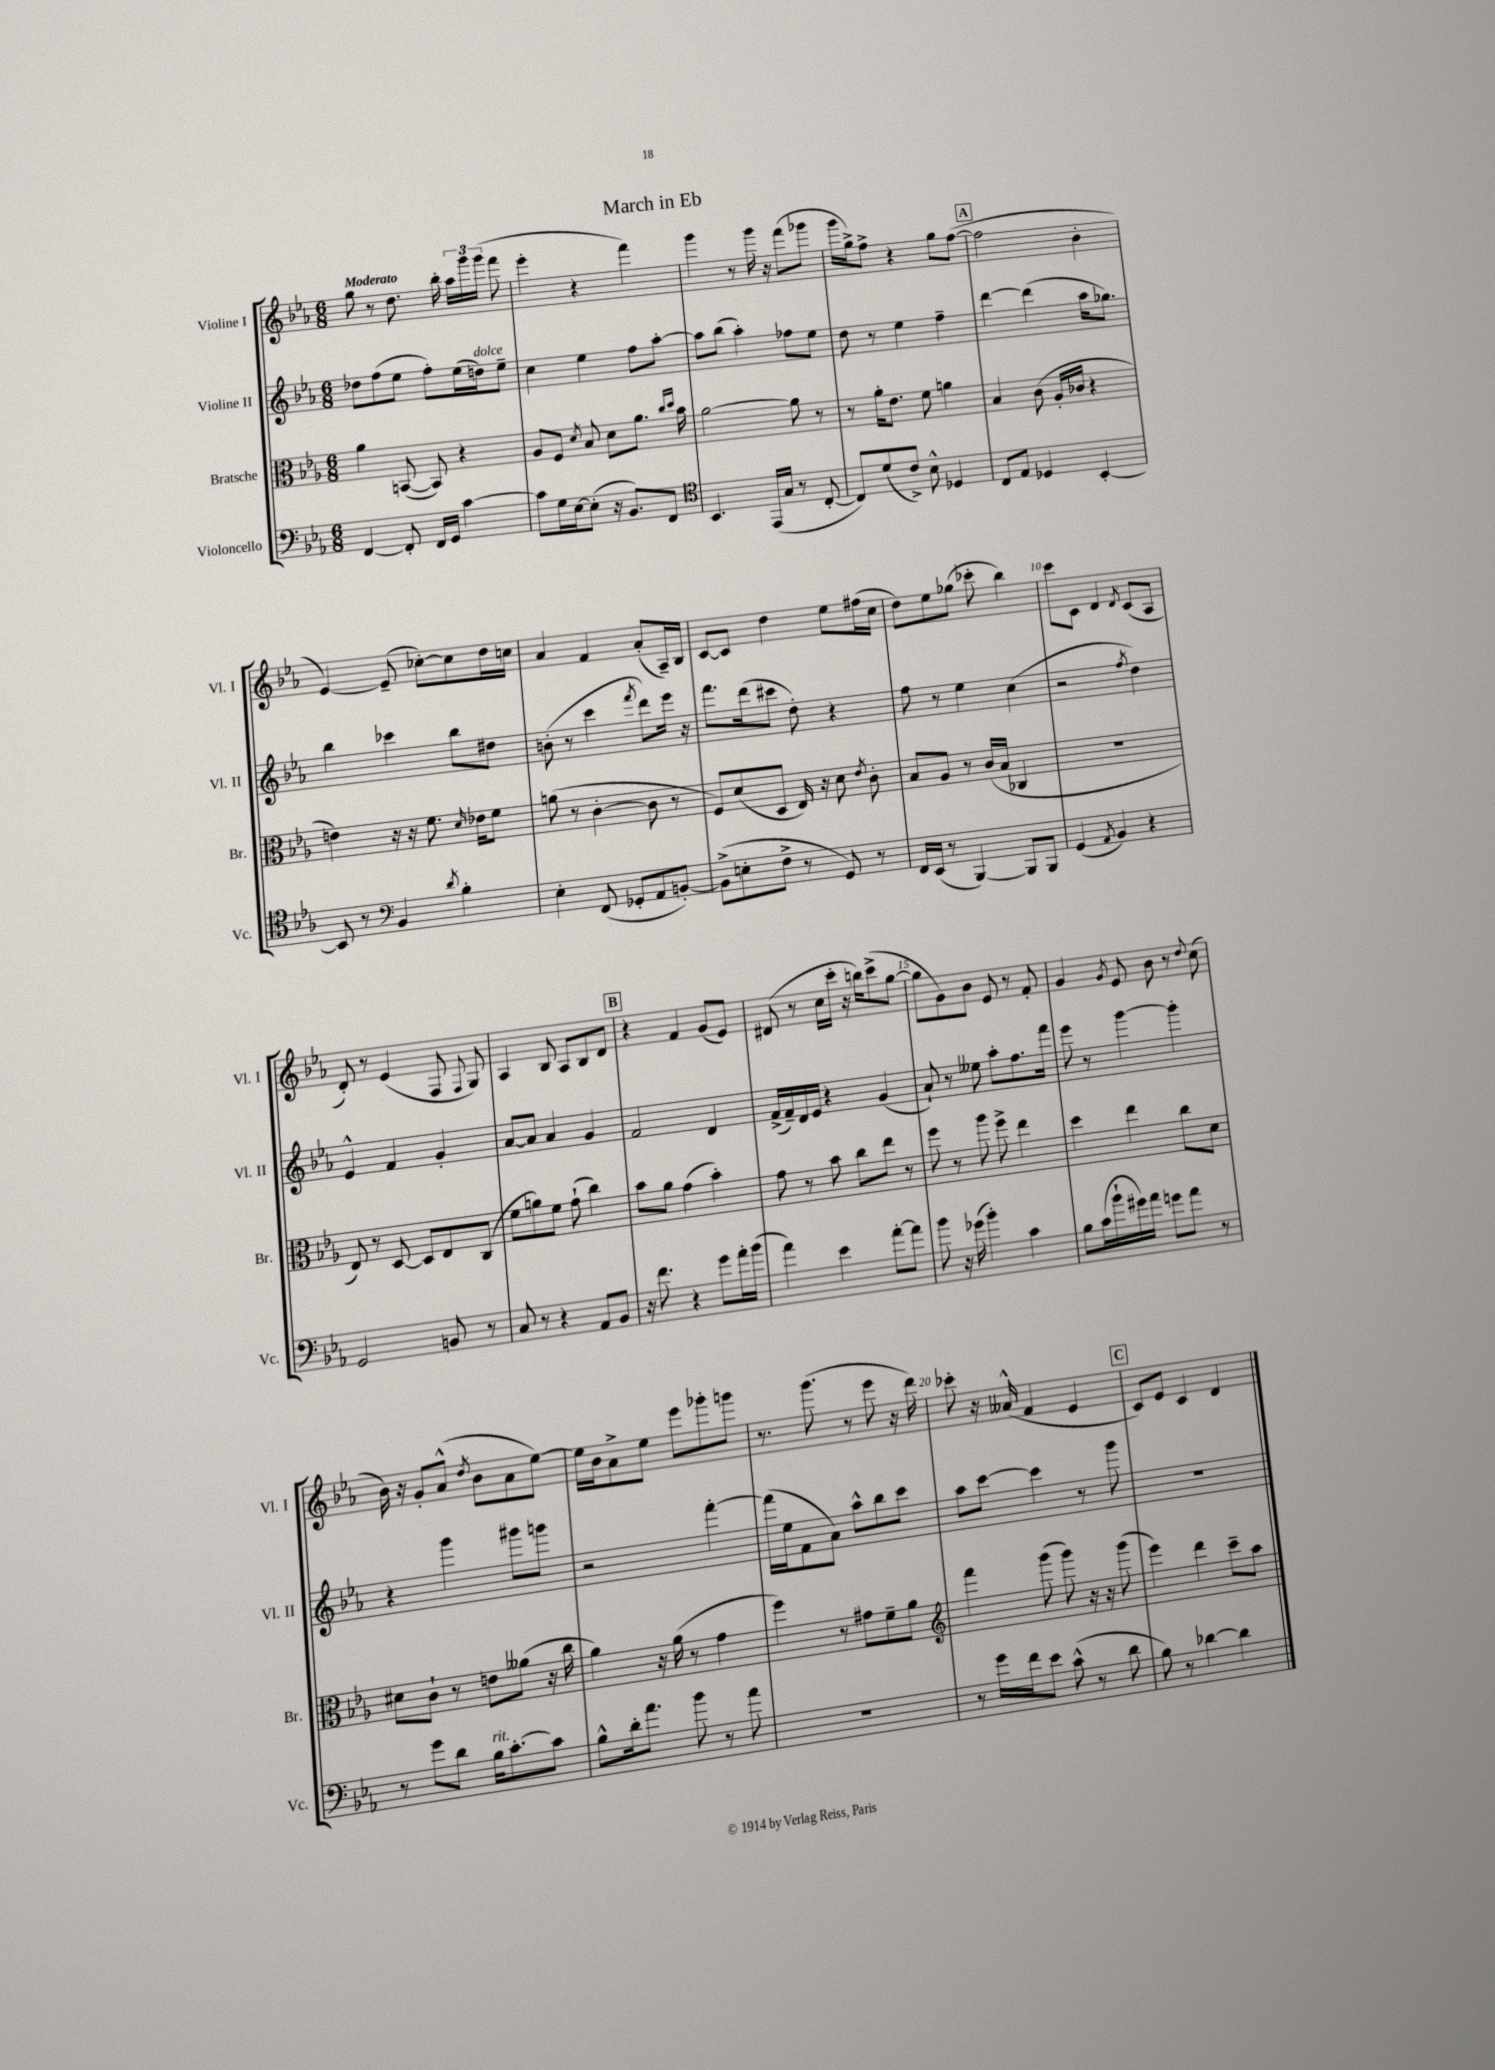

**kern	**kern	**kern	**kern
*staff4	*staff3	*staff2	*staff1
*clefF4	*clefC3	*clefG2	*clefG2
*k[b-e-a-]	*k[b-e-a-]	*k[b-e-a-]	*k[b-e-a-]
*M6/8	*M6/8	*M6/8	*M6/8
[4FF	4a-	8dd-	8gg
.	.	(8ff	8r
8FF']	([8BB	8ee-	8.dd
16FF	8BB])	8ff')	.
16GG	.	.	16bb-'
[4c	4r	(16ee-	24aa-
.	.	.	24ggg
.	.	16dd)	.
.	.	.	(24ggg
.	.	8ee-~	8fff
=	=	=	=
8c]	8A-	4cc	4eee-'
16G	8F	.	.
[16E-	.	.	.
.	8qd	.	.
(8E-']	8B-	4ee-	4r
16r	8d	.	.
8.BB-)	.	.	.
.	8.a-	8ff	4fff)
8FF	.	[8aa-'	.
.	16qqcc	.	.
.	16qqdd	.	.
.	16b-	.	.
=	=	=	=
*clefC4	*	*	*
4.BB-	[2a-	8aa-]	4ggg
.	.	(8bb-	.
.	.	4aa-')	8r
(16EE-	.	.	16ggg
16G	.	.	16r
8r	8a-]	8ff-	(8fff
[8C'	8r	8ee-	8ggg-
=	=	=	=
8C])	8r	8dd	16ggg
.	.	.	16gg^)
(8d	16a-'	8r	8ff^
.	8.e-	.	.
8c^)	.	4ee-	4r
8B-^^	8f	.	.
4D-	4a	4ff~	8gg
.	.	.	([8ff
=	=	=	=
8C	4B-	[4ddd	2ff]
8E-	.	.	.
4D-	(8c	(4ddd]	.
.	16A-'	.	.
.	16c-	.	.
[4BB-'	4r	16aa-	4b-'
.	.	8.gg-)	.
=	=	=	=
8BB-]	4e)	4bb-	[4e-)
8r	.	.	.
*clefF4	*	*	*
4BB-	16r	4ccc-	(8e-~]
.	16r	.	.
.	8.f	.	[8cc-')
8qd	.	.	.
4B-'	.	8bb-	8cc-]
.	16qqd	.	.
.	16e-	.	.
.	8f	8dd#	16dd
.	.	.	16cc
=	=	=	=
4E-'	(8a	(8b'	4a-
.	8r	8r	.
(8FF	[4c'	4ccc	4f
8GG-'	.	.	.
.	.	8qfff	.
8AA-	8c]	8ddd)	(8a-'
[8BB')	8r	16eee-	16A-~)
.	.	16r	16B-
=	=	=	=
(8BB^]	8F)	8.fff	[8c
8E'	(8d	.	8c]
.	.	(16ddd	.
8F^	8D	8ccc#	4dd
8r	16E-)	8dd')	.
.	16r	.	.
8GG)	8d	4r	8ee-
.	8qe-	.	.
8r	8c'	.	(16ff#
.	.	.	16cc
=	=	=	=
16FF	8B-	8ff	8dd)
(16EE-	.	.	.
8r	8A-	8r	8ee-
[4BBB-)	8r	4ee-	(8gg-
.	(16c	.	8ccc-'
.	16B-	.	.
8BBB-]	4C-	(4cc	4bb-)
8BBB-	.	.	.
=	=	=	=
(4GG	2.r	2r	8ccc
.	.	.	8c
8qAA-	.	.	.
4BB-)	.	.	4d
.	.	8qff	8qd
4r	.	4dd)	(8c
.	.	.	8A-
=	=	=	=
2GG	8E-)	4e-^^	8d')
.	8r	.	8r
.	[8D	4f	(4e-
.	8D]	.	.
8BB	8E-	4g'	8F
.	.	.	8qqF
8r	(8C	.	8G)
=	=	=	=
8C	8f	[8a-	4A-
8r	8a)	8a-]	.
4r	8f	4a-	8B-
.	(8g`	.	8A-
8AA-	4cc)	4g	8B-
8BB-	.	.	8d
=	=	=	=
16r	8b-	2f	4r
8.f	.	.	.
.	8a-	.	.
4r	(4g	.	4f
8g	4b-')	4d	(8g
16a-'	.	.	8e-)
(16b-	.	.	.
=	=	=	=
4a-)	8g	(16f^	(8d#
.	.	16f~)	.
.	8r	16d	8r
.	.	16e-	.
4e-	8b-	4r	16cc
.	.	.	16ccc'
.	8cc	.	16r
.	.	.	16bb)
[8a-'	8ee-	(4g	(8ccc^
8a-]	8r	.	[8gg
=	=	=	=
8b-	8ff	8a-`)	8gg]
16r	8r	8r	8g)
(16g-	.	.	.
4b-')	8aa-	8ee--	8b-
.	8ff^	8aa-'	8e-
4c	4ee-	8.ff	8r
.	.	.	8f'
.	.	16fff	.
=	=	=	=
8B-	4dd	8eee-	4g
(16c	.	8r	.
16b-`	.	.	.
.	.	.	8qg
16g#)	4ee-	[4ggg	8e-
16a-	.	.	.
8g	.	.	8b-
8a-	8cc	4ggg']	8r
.	.	.	8qqdd
8r	8d	.	(8cc
=	=	=	=
8r	8d#	4r	16b-)
.	.	.	16r
8g	8c`	.	8g'
8d	8r	4ggg	(8a-^^
.	.	.	8qdd
16B-	8e	.	8b-
[8.c'	.	.	.
.	(8a--	8ggg#	8a-
8c]	16r	8ggg	[8ee-)
.	16cc	.	.
=	=	=	=
8B-^^	4a-)	2r	16ee-]
.	.	.	16b-
16d'	.	.	8a-^
8.a-	.	.	.
.	16r	.	8ee-
.	(16a-	.	.
8b-	8r	.	8eee-
8r	4g	[4fff'	8ggg-'
8a-	.	.	8ggg
=	=	=	=
2.r	4ff)	(16fff]	8.r
.	.	16ee-	.
.	.	8f	.
.	.	.	(8.ggg
.	8r	8a-)	.
.	8g#	8aa-^^	8r
.	8f~	8bb-	8eee-
.	8a-	8ccc	16r
.	.	.	16ddd)
=	=	=	=
*	*clefG2	*	*
8r	4fff	8aa-	8ccc-'
16g	.	[8ccc	16r
16f	.	.	(16a--^^
8e-	(8ggg	4ccc]	4f
(8c^^	8ggg)	.	.
8r	16r	8r	4e-
.	16r	.	.
8d	(8ggg	8ggg	.
=	=	=	=
8B-)	4eee-)	2.r	8c)
8r	.	.	8e-
[4d-	4ddd	.	4c
4d-]	8ccc~	.	4d
.	8aa-	.	.
==	==	==	==
*-	*-	*-	*-
